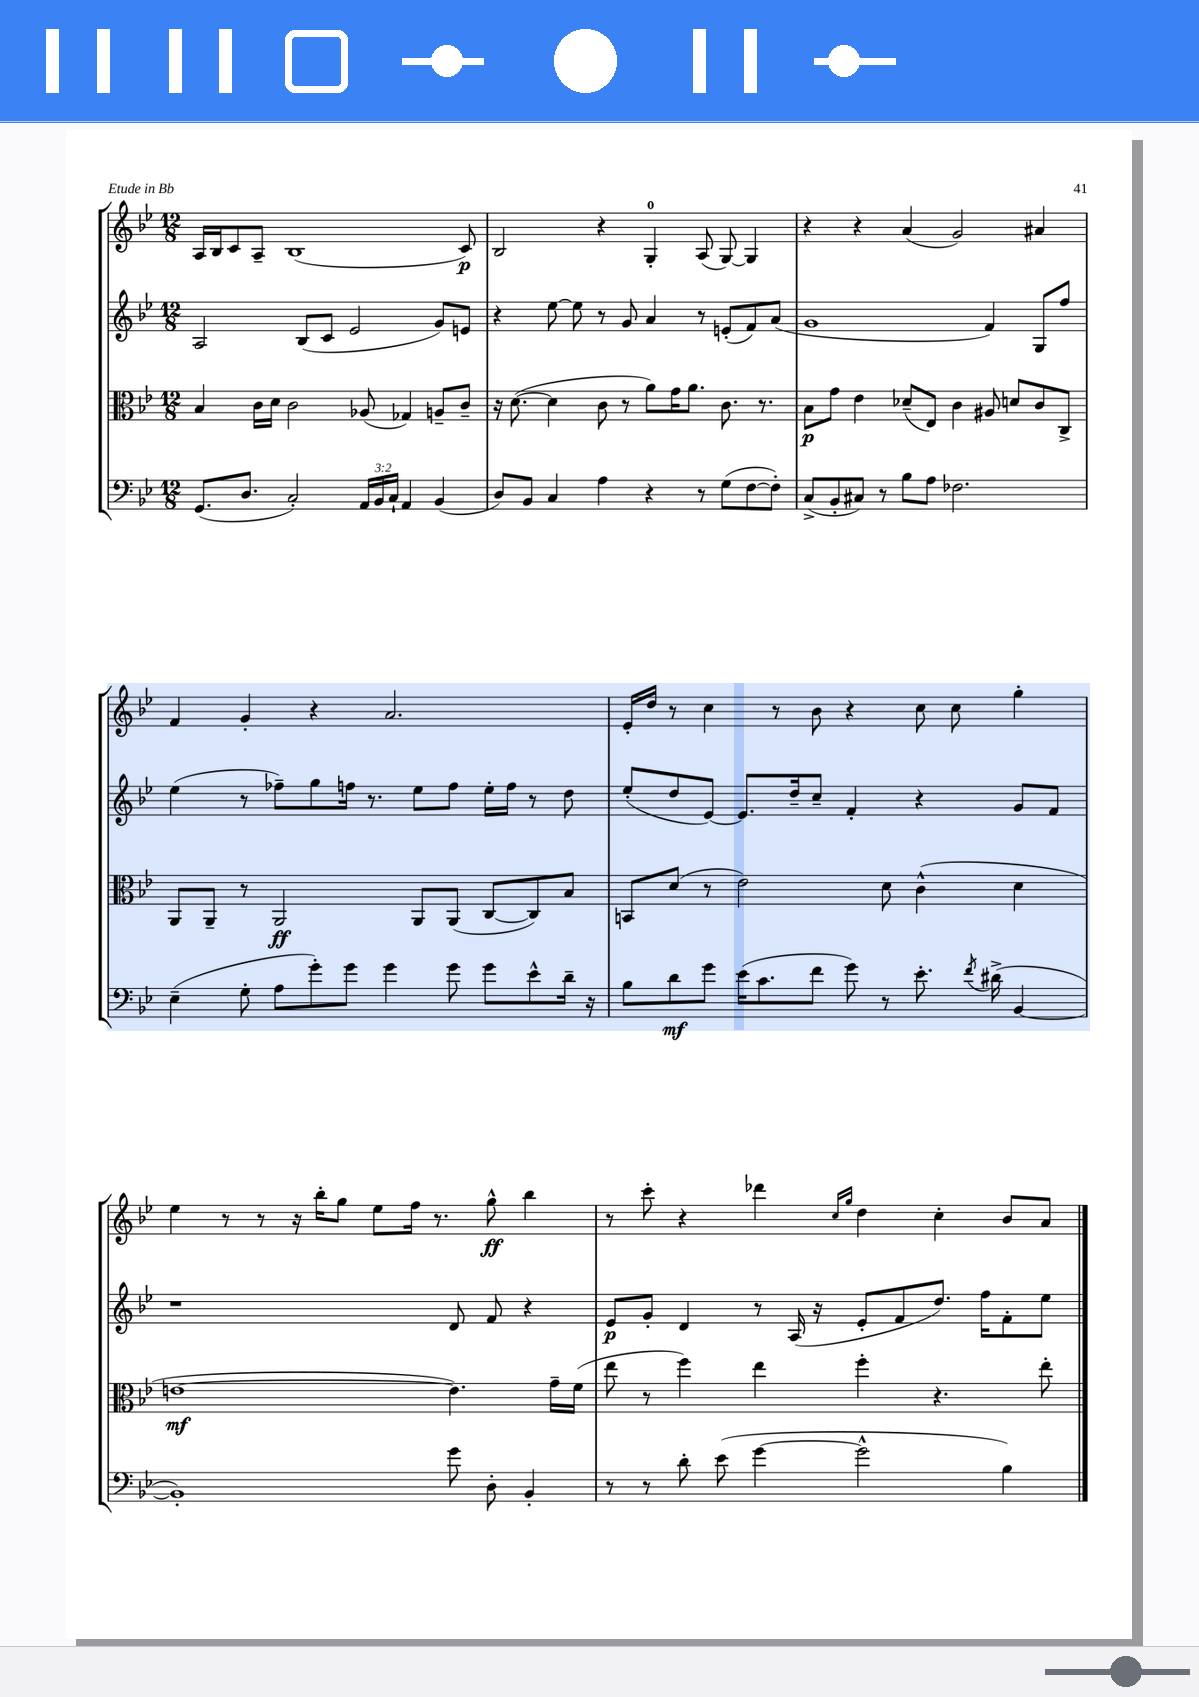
<<
\new StaffGroup <<
\new Staff = "s0" {
    \clef treble \key bes \major \numericTimeSignature \time 12/8
    a16 bes16 c'8 a8-- bes1( c'8\p) |
    bes2 r4 g4-0-. a8( g8~) g4 |
    r4 r4 a'4( g'2) ais'4 |
    f'4 g'4-. r4 a'2. |
    ees'16-. d''16 r8 c''4 r8 bes'8 r4 c''8 c''8 g''4-. |
    ees''4 r8 r8 r16 bes''16-. g''8 ees''8 f''16 r8. g''8-^\ff bes''4 |
    r8 c'''8-. r4 des'''4 \grace { c''16 g''16 } d''4 c''4-. bes'8 a'8 \bar "|." |
}
\new Staff = "s1" {
    \clef treble \key bes \major \numericTimeSignature \time 12/8
    a2 bes8( c'8 ees'2 g'8) e'8 |
    r4 ees''8~ ees''8 r8 g'8 a'4 r8 e'8-.( f'8) a'8( |
    g'1 f'4) g8 f''8 |
    ees''4( r8 fes''8--) g''8 f''16 r8. ees''8 f''8 ees''16-. f''16 r8 d''8 |
    ees''8-.( d''8 ees'8~) ees'8. d''16-- c''8-- f'4-. r4 g'8 f'8 |
    r1 d'8 f'8 r4 |
    ees'8\p g'8-. d'4 r8 a16( r16 ees'8-. f'8 d''8.) f''16 f'8-. ees''8 \bar "|." |
}
\new Staff = "s2" {
    \clef alto \key bes \major \numericTimeSignature \time 12/8
    bes4 c'16 d'16 c'2 aes8( ges4) a8-- c'8-- |
    r16 d'8.~( d'4 c'8 r8 a'8) g'16 a'8. c'8. r8. |
    bes8\p g'8 ees'4 des'8--( ees8) c'4 ais8 d'8 c'8 c8-> |
    a,8 a,8-- r8 a,2\ff a,8 a,8( c8~ c8) bes8 |
    b,8 d'8( r8 ees'2) d'8 c'4-^( d'4 |
    e'1~\mf e'4.) g'16-- f'16( |
    ees''8 r8 f''4) ees''4 f''4-. r4. ees''8-. \bar "|." |
}
\new Staff = "s3" {
    \clef bass \key bes \major \numericTimeSignature \time 12/8 \override Staff.TupletNumber.text = #tuplet-number::calc-fraction-text
    g,8.( d8. c2-.) \tuplet 3/2 { a,16 bes,16 c16-! } a,4 bes,4( |
    d8) bes,8 c4 a4 r4 r8 g8( f8~ f8-.) |
    c8->( bes,8-. cis8) r8 bes8 a8 fes2. |
    ees4--( g8-. a8 g'8-.) g'8 g'4 g'8 g'8 ees'8-^ d'16-- r16 |
    bes8 d'8\mf g'8 ees'16( c'8. f'8 g'8) r8 ees'8.-. \acciaccatura { f'8 } dis'16->( bes,4~ |
    bes,1-.) g'8 d8-. bes,4-. |
    r8 r8 d'8-. ees'8( g'4~ g'2-^ bes4) \bar "|." |
}
>>
>>
\layout { \context { \Score \remove "Bar_number_engraver" } }
